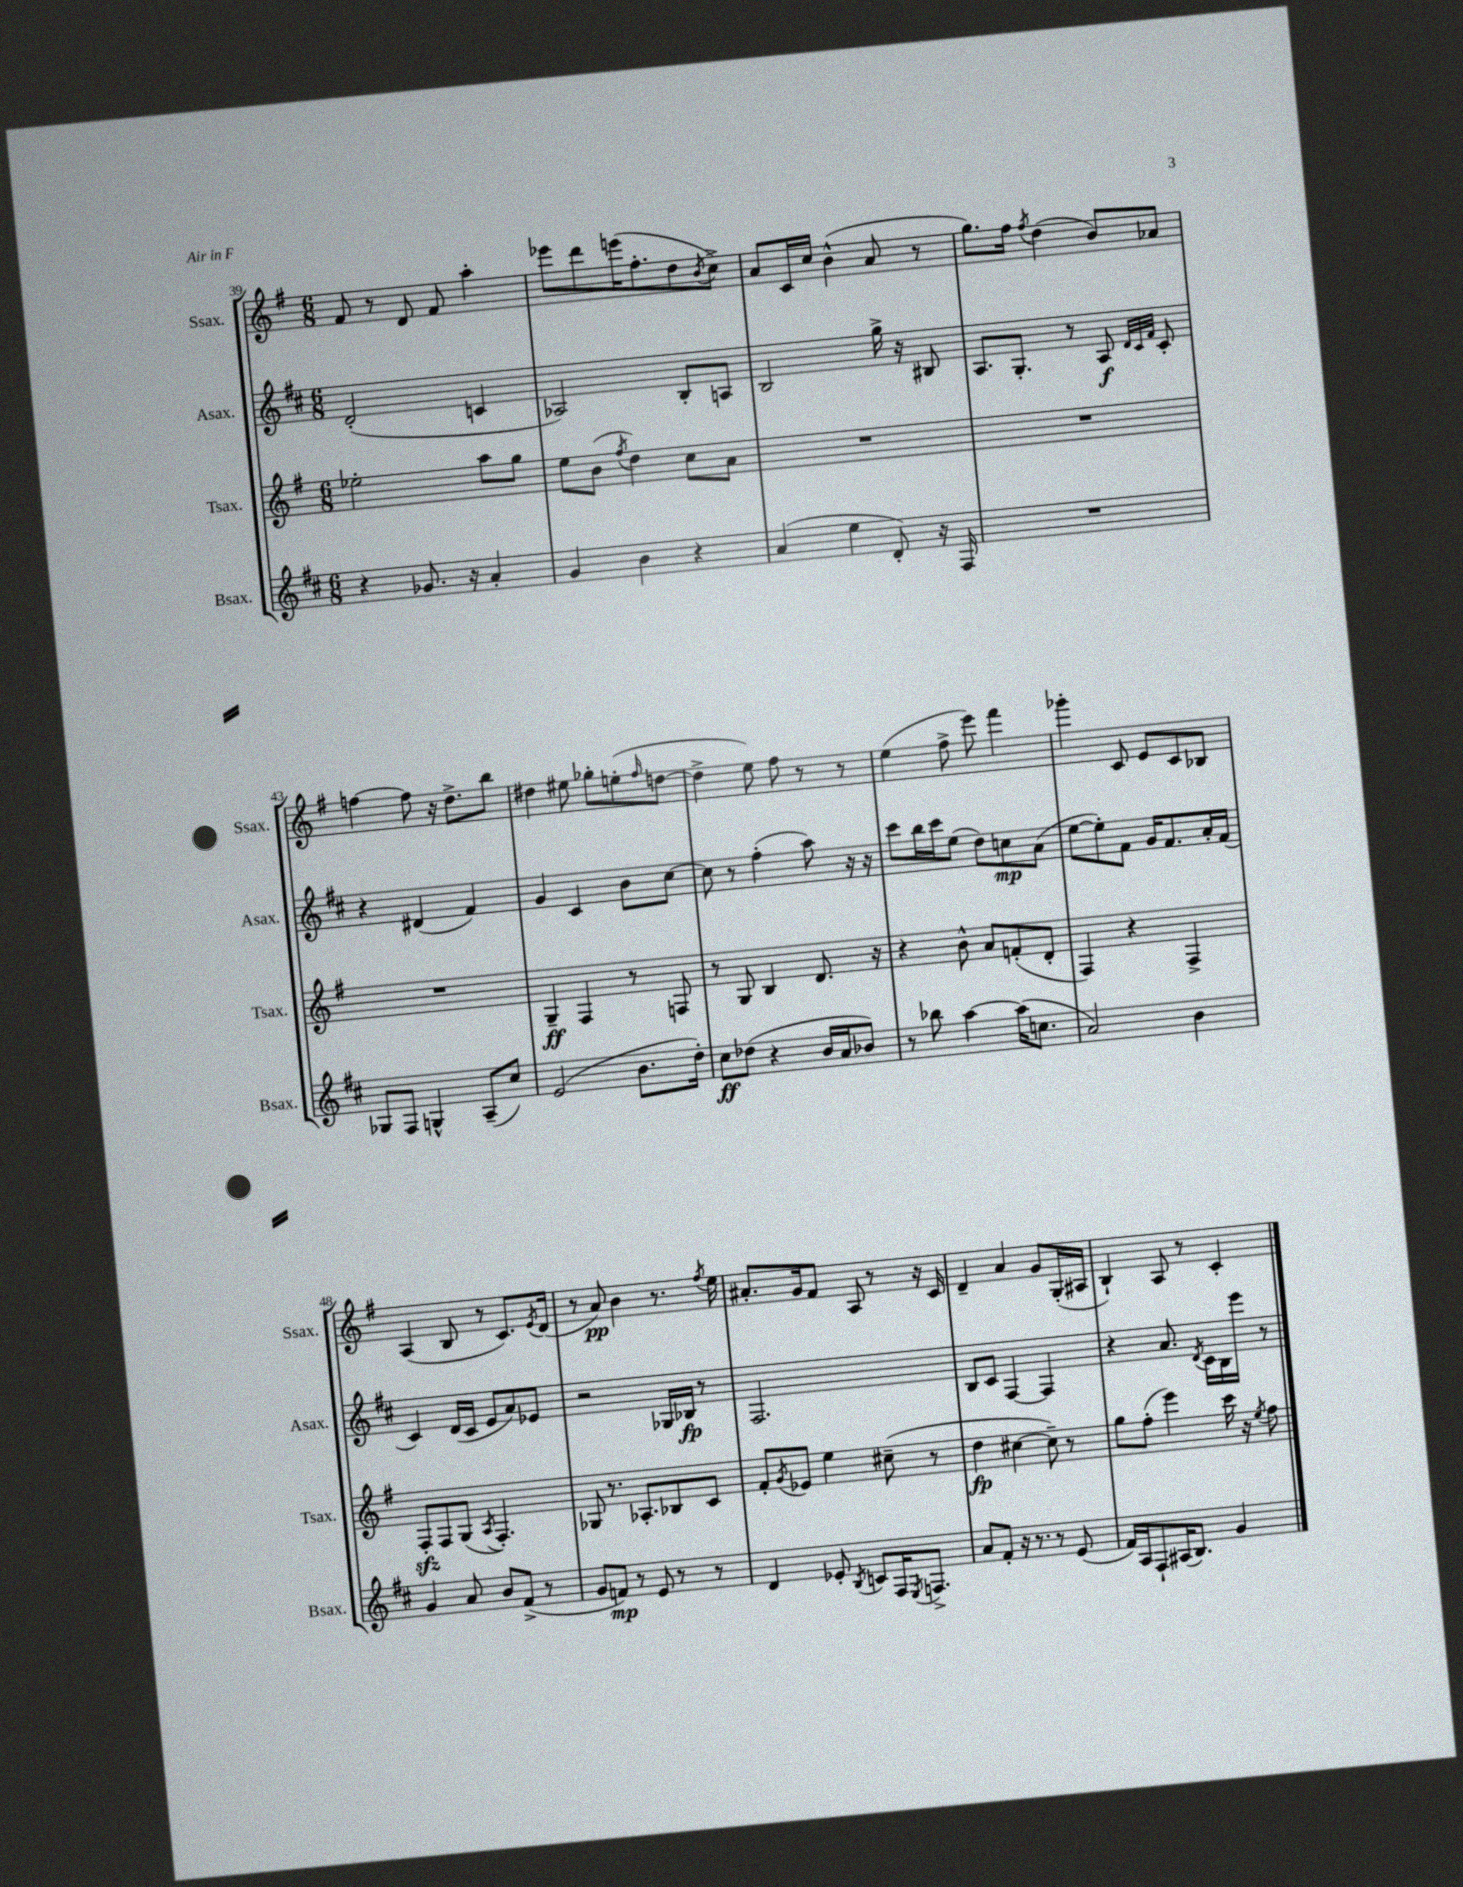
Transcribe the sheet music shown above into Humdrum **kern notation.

**kern	**kern	**kern	**kern
*staff4	*staff3	*staff2	*staff1
*clefG2	*clefG2	*clefG2	*clefG2
*k[f#c#]	*k[f#]	*k[f#c#]	*k[f#]
*M6/8	*M6/8	*M6/8	*M6/8
4r	2ee-'	(2d'	8f#
.	.	.	8r
8.g-	.	.	8d
.	.	.	8f#
16r	.	.	.
4a'	8aa	4c	4aa'
.	8gg	.	.
=	=	=	=
4g	8ee	2A-)	8eee-
.	(8b	.	8ddd
.	8qff#	.	.
4b	4dd)	.	(16eee
.	.	.	8.ff#'
4r	8cc	8B'	8dd
.	.	.	8qb
.	8a	8A	8cc^)
=	=	=	=
(4a	2.r	2B	8a
.	.	.	16c
.	.	.	16cc
4ee	.	.	(4b^^
8d')	.	16gg^	8a
.	.	16r	.
16r	.	8B#	8r
16F#	.	.	.
=	=	=	=
2.r	2.r	8.A	8.gg)
.	.	8.G'	16ff#
.	.	.	8qff#
.	.	.	(4dd
.	.	8r	.
.	.	8A	8b)
.	.	32qqd	.
.	.	32qqc#	.
.	.	32qqf#	.
.	.	8c#'	8a-
=	=	=	=
8G-	2.r	4r	[4ff
8F#	.	.	.
4G^^	.	(4d#	8ff]
.	.	.	16r
.	.	.	8.dd^
(8A~	.	4f#)	.
8cc#)	.	.	8bb
=	=	=	=
(2e	4G~	4g	4dd#
.	4F#	4c#	8ee#
.	.	.	8gg-'
8.b	8r	8b	(8ee'
.	.	.	16qqff#
.	8F	[8cc#	[8dd
16dd')	.	.	.
=	=	=	=
8cc#	8r	8cc#]	4dd^]
(8dd-	8G	8r	.
4r	4B	(4ff#'	8ee)
.	.	.	8ff#
16b	8.d	8aa)	8r
16a	.	.	.
8b-)	.	16r	8r
.	16r	16r	.
=	=	=	=
8r	4r	8ccc#	(4ee
8bb-	.	16bb	.
.	.	16ccc#	.
[4aa	8b^^	(8ee	8ff#^
.	8a	8dd)	8eee)
(16aa]	(8f'	8cc	4fff#
8.cc	.	.	.
.	8d'	(8a	.
=	=	=	=
2a)	4F#)	[8ee	4ggg-'
.	.	8ee'])	.
.	4r	8f#	8c
.	.	16g	8e
.	.	8.f#	.
4b	4F#^	.	8c
.	.	16a'	8B-
.	.	(16f#	.
=	=	=	=
4g	8F#'	4c#)	(4A
.	8F#	.	.
8a	(8G	(16d	8B
.	.	16c#	.
.	8qA	.	.
8b	4.F#')	8e	8r
(8f#^	.	8a)	8.c)
8r	.	8e-	.
.	.	.	8qe
.	.	.	(16d
=	=	=	=
8g	8G-	2r	8r
8f)	8.r	.	8a)
8r	.	.	4b
.	8.A-'	.	.
8e	.	.	.
8r	8B-	16G-	8.r
.	.	16B-	.
8r	8c	8r	.
.	.	.	8qff#
.	.	.	16ee
=	=	=	=
4d	8f#'	2.F#	8.a#'
.	8qg	.	.
.	8e-	.	.
.	.	.	16g
8e-'	4ee	.	8f#
8qB	.	.	.
8c	.	.	8A
16F#	(8cc#~	.	8r
8qE	.	.	.
8.F^	.	.	.
.	8r	.	16r
.	.	.	16c
=	=	=	=
8a	4dd	8B	4d~
8f#'	.	8c#	.
16r	[4cc#	[4F#	4a
8.r	.	.	.
8r	8cc#~])	4F#]	8g
(8e	8r	.	(16G'
.	.	.	16A#
=	=	=	=
16f#)	8gg	4r	4B`)
16A	.	.	.
8F#`	(8ff#'	.	.
(16A#	4eee)	8.a	8A
8.B)	.	.	.
.	.	.	8r
.	.	8qd	.
.	.	16c#	.
4g	16ccc	16B	4c'
.	16r	16eee	.
.	8qee	.	.
.	8ff#	8r	.
==	==	==	==
*-	*-	*-	*-
